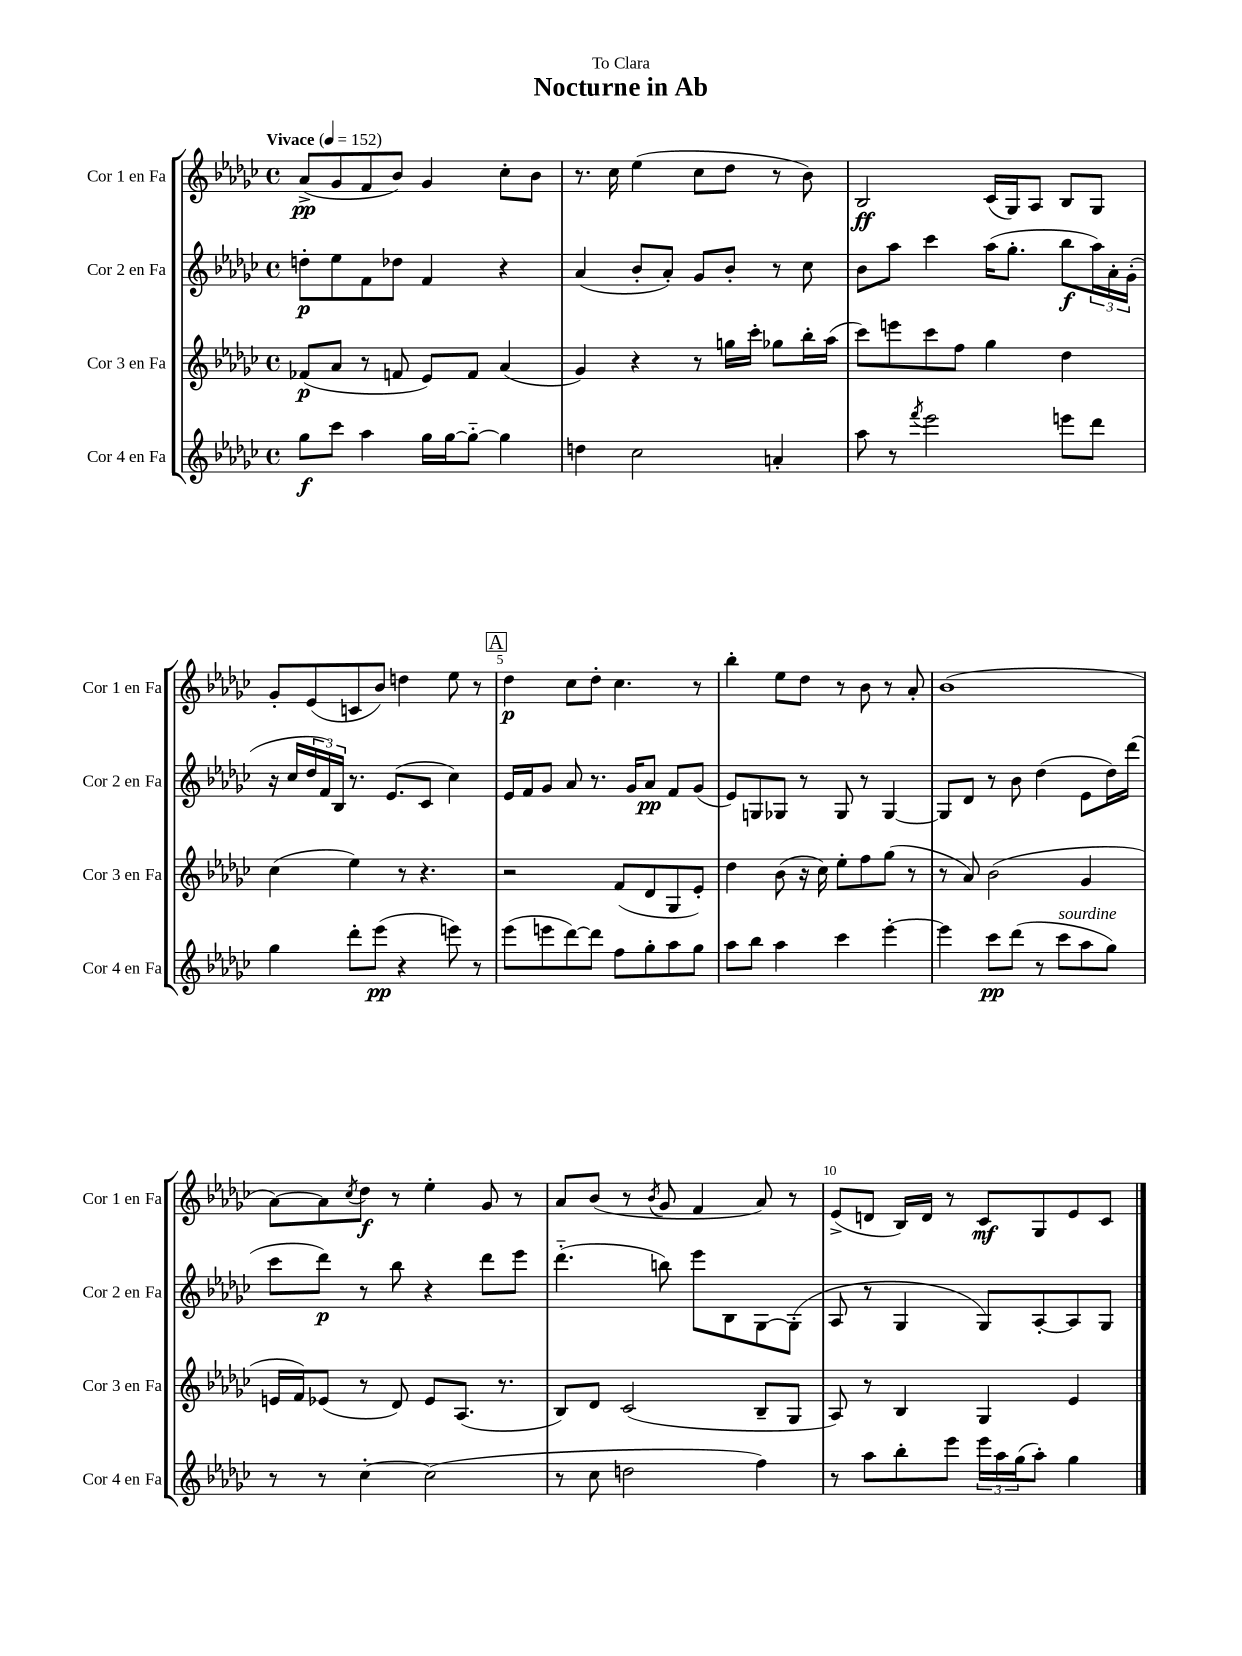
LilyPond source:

\header { title = "Nocturne in Ab" dedication = "To Clara" }
<<
\new StaffGroup <<
\new Staff = "s0" \with { instrumentName = "Cor 1 en Fa" shortInstrumentName = "Cor 1 en Fa" } {
    \clef treble \key ges \major \defaultTimeSignature \time 4/4 \tempo "Vivace" 4 = 152
    aes'8->\pp( ges'8 f'8 bes'8) ges'4 ces''8-. bes'8 |
    r8. ces''16 ees''4( ces''8 des''8 r8 bes'8) |
    bes2\ff ces'16( ges16) aes8 bes8 ges8 |
    ges'8-. ees'8( c'8 bes'8) d''4 ees''8 r8 |
    \mark \markup { \box "A" } des''4\p ces''8 des''8-. ces''4. r8 |
    bes''4-. ees''8 des''8 r8 bes'8 r8 aes'8-. |
    bes'1( |
    aes'8~) aes'8 \acciaccatura { ces''8 } des''8\f r8 ees''4-. ges'8 r8 |
    aes'8 bes'8( r8 \acciaccatura { bes'8 } ges'8 f'4 aes'8) r8 |
    ees'8->( d'8 bes16) d'16 r8 ces'8\mf ges8 ees'8 ces'8 \bar "|." |
}
\new Staff = "s1" \with { instrumentName = "Cor 2 en Fa" shortInstrumentName = "Cor 2 en Fa" } {
    \clef treble \key ges \major \defaultTimeSignature \time 4/4
    d''8-.\p ees''8 f'8 des''8 f'4 r4 |
    aes'4( bes'8-. aes'8-.) ges'8 bes'8-. r8 ces''8 |
    bes'8 aes''8 ces'''4 aes''16( ges''8.-. bes''8\f \tuplet 3/2 { aes''16) aes'16-. ges'16-.( } |
    r16 ces''16 \tuplet 3/2 { des''16 f'16) bes16 } r8. ees'8.( ces'8 ces''4) |
    \mark \markup { \box "A" } ees'16 f'16 ges'8 aes'8 r8. ges'16 aes'8\pp f'8 ges'8( |
    ees'8) g8 ges8 r8 ges8 r8 ges4~ |
    ges8 des'8 r8 bes'8 des''4( ees'8 des''16) des'''16( |
    ces'''8 des'''8\p) r8 bes''8 r4 des'''8 ees'''8 |
    des'''4.-_( b''8) ees'''8 bes8 ges8~ ges8-.( |
    aes8 r8 ges4 ges8) aes8~-. aes8 ges8 \bar "|." |
}
\new Staff = "s2" \with { instrumentName = "Cor 3 en Fa" shortInstrumentName = "Cor 3 en Fa" } {
    \clef treble \key ges \major \defaultTimeSignature \time 4/4
    fes'8\p( aes'8 r8 f'8 ees'8) f'8 aes'4( |
    ges'4) r4 r8 g''16 ces'''16-. ges''8 bes''16-. aes''16( |
    ces'''8) e'''8 ces'''8 f''8 ges''4 des''4 |
    ces''4( ees''4) r8 r4. |
    \mark \markup { \box "A" } r2 f'8( des'8 ges8 ees'8-.) |
    des''4 bes'8( r16 ces''16) ees''8-. f''8 ges''8( r8 |
    r8 aes'8) bes'2( ges'4 |
    e'16 f'16) ees'8( r8 des'8) ees'8 aes8.( r8. |
    bes8) des'8 ces'2( bes8-- ges8 |
    aes8) r8 bes4 ges4 ees'4 \bar "|." |
}
\new Staff = "s3" \with { instrumentName = "Cor 4 en Fa" shortInstrumentName = "Cor 4 en Fa" } {
    \clef treble \key ges \major \defaultTimeSignature \time 4/4
    ges''8\f ces'''8 aes''4 ges''16 ges''16~ ges''8~-_ ges''4 |
    d''4 ces''2 a'4-. |
    aes''8 r8 \acciaccatura { f'''8 } ees'''2 e'''8 des'''8 |
    ges''4 des'''8-. ees'''8\pp( r4 e'''8) r8 |
    \mark \markup { \box "A" } ees'''8( e'''8 des'''8~) des'''8 f''8 ges''8-. aes''8 ges''8 |
    aes''8 bes''8 aes''4 ces'''4 ees'''4~-. |
    ees'''4 ces'''8\pp des'''8( r8 ces'''8^\markup { \italic "sourdine" } aes''8 ges''8) |
    r8 r8 ces''4~-. ces''2( |
    r8 ces''8 d''2 f''4) |
    r8 aes''8 bes''8-. ees'''8 \tuplet 3/2 { ees'''16 aes''16 ges''16( } aes''8-.) ges''4 \bar "|." |
}
>>
>>
\layout { \context { \Score \override BarNumber.break-visibility = ##(#f #t #t) barNumberVisibility = #(every-nth-bar-number-visible 5) } }
